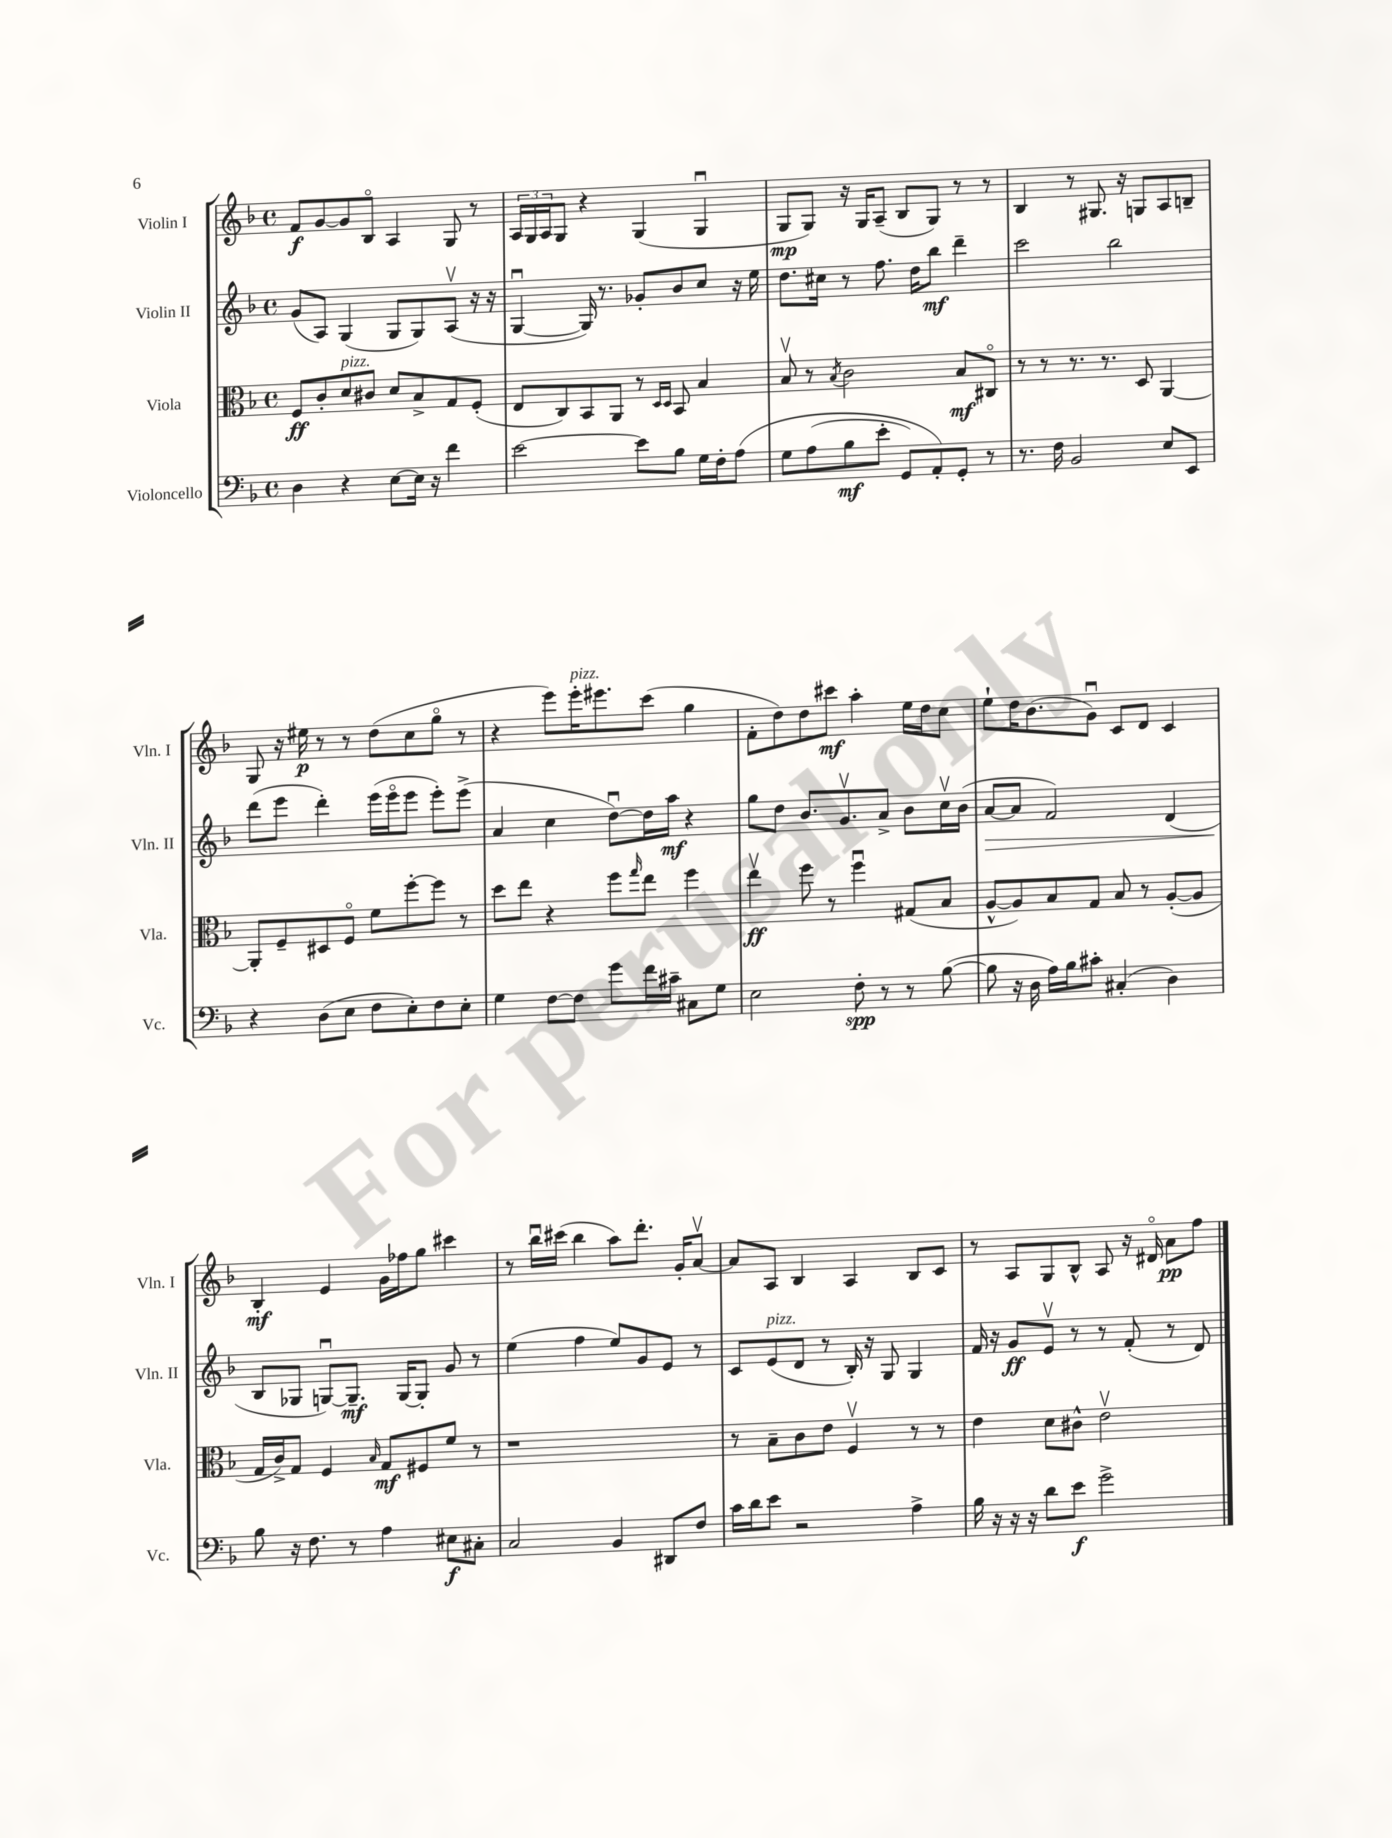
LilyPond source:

<<
\new StaffGroup <<
\new Staff = "s0" \with { instrumentName = "Violin I" shortInstrumentName = "Vln. I" } {
    \clef treble \key f \major \defaultTimeSignature \time 4/4
    f'8\f g'8~ g'8 bes8\flageolet a4 g8 r8 |
    \tuplet 3/2 { a16 g16 a16 } g8 r4 g4( g4\downbow |
    g8\mp g8) r16 g16 a8--( bes8 g8) r8 r8 |
    bes4 r8 gis8. r16 g8 a8 b8-- |
    g8 r16 eis''16\p r8 r8 d''8( c''8 g''8\flageolet r8 |
    r4 e'''8) e'''16-.^\markup { \italic "pizz." } eis'''8. c'''8( g''4 |
    f'8-. d''8) d''8 cis'''8\mf a''4-. e''16 d''16 c''8 |
    e''8-! d''16 bes'8.( g'8\downbow) c'8 d'8 c'4 |
    bes4-.\mf e'4 g'16 fes''16 g''8 cis'''4 |
    r8 bes''16\downbow cis'''16( bes''4 a''8) d'''8.-. g'16-. a'8~\upbow |
    a'8 a8 bes4 a4 bes8 c'8 |
    r8 a8 g8 bes8-^ a8 r16 dis'16\flageolet a'8\pp f''8 \bar "|." |
}
\new Staff = "s1" \with { instrumentName = "Violin II" shortInstrumentName = "Vln. II" } {
    \clef treble \key f \major \defaultTimeSignature \time 4/4
    g'8( a8) g4( g8 g8) a8\upbow( r16 r16 |
    g4~\downbow g16) r8. ges'8-. bes'8 c''8 r16 e''16 |
    d''8. cis''16 r8 f''8. d''16 bes''8\mf d'''4-- |
    c'''2 bes''2 |
    d'''8( e'''8 d'''4-.) e'''16( e'''16\flageolet e'''8 e'''8-.) e'''8->( |
    a'4 c''4 d''8~\downbow) d''16 a''16\mf r4 |
    g''8 d''8 bes'8. g'8.\upbow a'8-> bes'8 c''16\upbow bes'16( |
    a'8~\> a'8 f'2) d'4( |
    bes8\! ges8 g8~\downbow) g8.--\mf g16~ g8-. g'8 r8 |
    e''4( f''4 e''8) g'8 e'8 r8 |
    c'8 e'8^\markup { \italic "pizz." }( d'8 r8 bes16-.) r16 g8 g4 |
    f'16 r16 g'8\ff e'8\upbow r8 r8 f'8-.( r8 d'8) \bar "|." |
}
\new Staff = "s2" \with { instrumentName = "Viola" shortInstrumentName = "Vla." } {
    \clef alto \key f \major \defaultTimeSignature \time 4/4
    f8\ff c'8-. d'8^\markup { \italic "pizz." } cis'8 d'8 bes8-> g8 f8-.( |
    e8 c8) bes,8 a,8 r8 \grace { d16 d16 } bes,8 bes4 |
    bes8\upbow r8 \acciaccatura { bes8 } c'2 bes8\mf cis8\flageolet |
    r8 r8 r8. r8. d8 a,4~ |
    a,8-. f8-- dis8 f8\flageolet f'8 f''8~-. f''8 r8 |
    d''8 e''8 r4 f''8 \grace { g''16 } e''8 f''4 |
    e''4\upbow\ff f''8 r8 f''4\downbow gis8( bes8 |
    a8~-^ a8) bes8 g8 bes8 r8 a8~-.( a8 |
    g16 c'16->) g8 f4 \grace { bes16 } g8\mf fis8 f'8 r8 |
    r1 |
    r8 bes8-- c'8 e'8 f4\upbow r8 r8 |
    e'4 d'8 cis'8-^ e'2\upbow \bar "|." |
}
\new Staff = "s3" \with { instrumentName = "Violoncello" shortInstrumentName = "Vc." } {
    \clef bass \key f \major \defaultTimeSignature \time 4/4
    d4 r4 e8~ e16 r16 f'4 |
    e'2~ e'8 bes8 g16 f16-. a8\( |
    g8 a8( bes8\mf e'8-. g,8) a,8-.\) g,8-. r8 |
    r8. f16 bes,2 e8 e,8 |
    r4 d8( e8 f8 e8-.) f8 e8-. |
    g4 f8~ f8 g'8 f'16 cis'16-- cis8 g8 |
    e2 f8-.\spp r8 r8 bes8~( |
    bes8 r16 d16 a16) bes16 cis'8-. cis4-.( d4) |
    bes8 r16 f8. r8 a4 eis8\f cis8-. |
    c2 bes,4 dis,8 f8 |
    c'16 d'16 e'8 r2 a4-> |
    bes16 r16 r16 r16 d'8 e'8\f g'2-> \bar "|." |
}
>>
>>
\layout { \context { \Score \remove "Bar_number_engraver" } }
